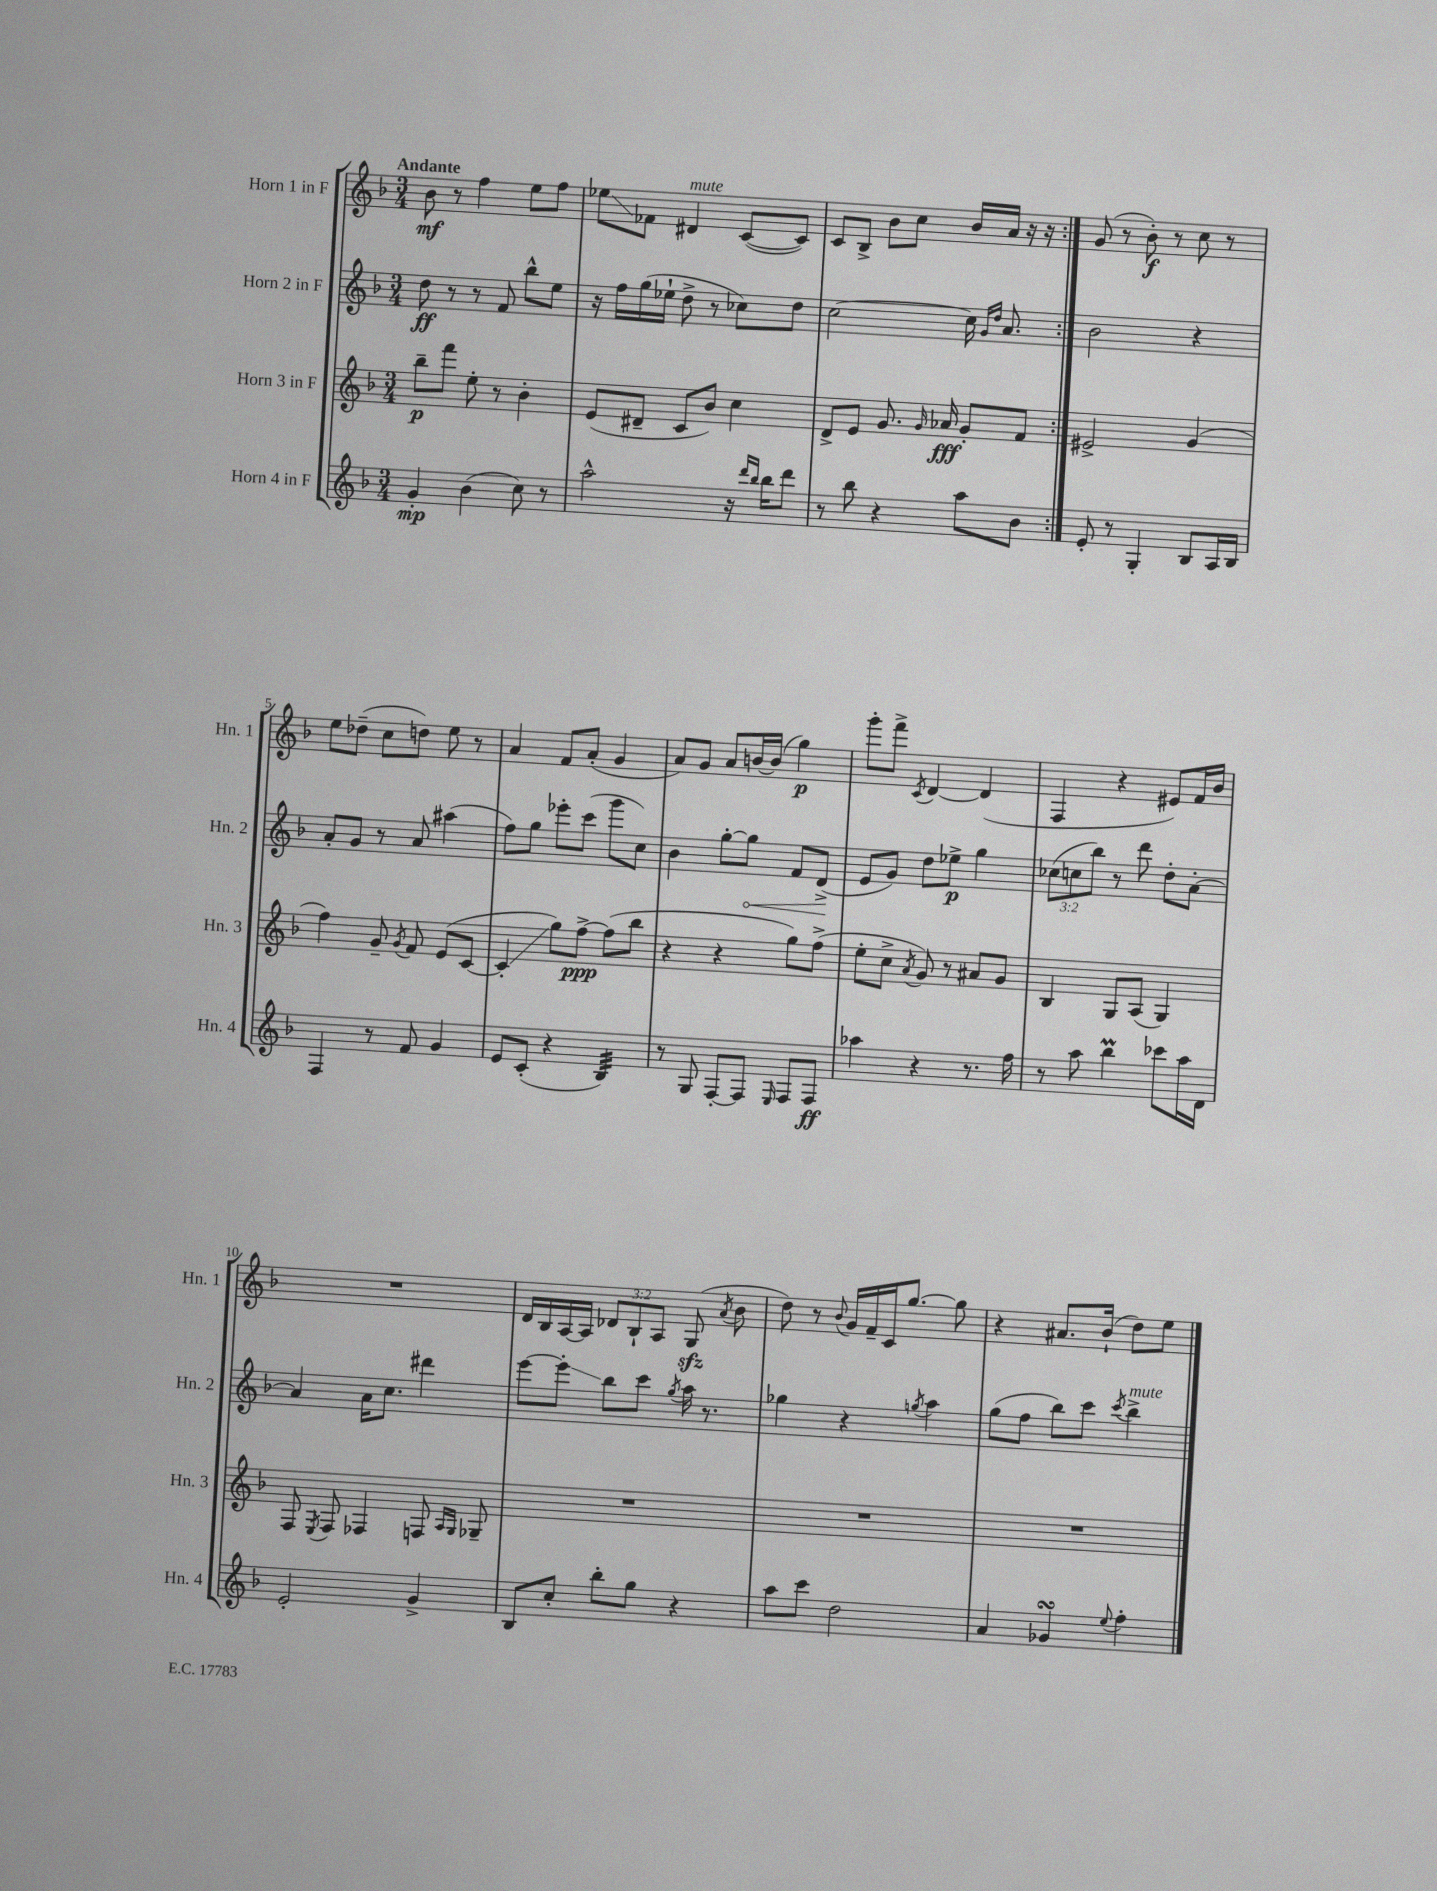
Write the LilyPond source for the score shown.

<<
\new StaffGroup <<
\new Staff = "s0" \with { instrumentName = "Horn 1 in F" shortInstrumentName = "Hn. 1" } {
    \clef treble \key f \major \numericTimeSignature \time 3/4 \override Staff.TupletNumber.text = #tuplet-number::calc-fraction-text \tempo "Andante"
    \autoBeamOff \repeat volta 2 { bes'8\mf r8 f''4 e''8[ f''8] |
    ees''8[\glissando fes'8] dis'4^\markup { \italic "mute" } c'8[~( c'8]) |
    c'8[ bes8]-> bes'8[ c''8] bes'16[ a'16] r16 r16 | }
    g'8( r8 bes'8-.\f) r8 c''8 r8 |
    e''8[ des''8]--( c''8[ d''8]) e''8 r8 |
    a'4 f'8[ a'8]-.( g'4 |
    a'8[) g'8] a'8[ b'16~ b'16]( g''4\p) |
    g'''8[-. f'''8]-> \acciaccatura { c'8 } d'4~ d'4( |
    f4 r4 eis'8[) f'16 bes'16] |
    R2. |
    d'16[ bes16 a16~ a16] \tuplet 3/2 { des'8[ bes8-! a8] } g8\sfz( \acciaccatura { a'8 } bes'8 |
    d''8) r8 \appoggiatura { bes'8 } g'16[ f'16-- c'16 g''8.]~ g''8 |
    r4 ais'8.[ bes'16]-!( d''8[) e''8] \bar "|." |
}
\new Staff = "s1" \with { instrumentName = "Horn 2 in F" shortInstrumentName = "Hn. 2" } {
    \clef treble \key f \major \numericTimeSignature \time 3/4 \override Staff.TupletNumber.text = #tuplet-number::calc-fraction-text
    \autoBeamOff \repeat volta 2 { d''8\ff r8 r8 f'8 bes''8[-^ e''8] |
    r16 f''16[ g''16( ees''16]-! d''8-> r8 ces''8[) d''8] |
    c''2~ c''16 \grace { g'16[ d''16] } a'8. | }
    bes'2 r4 |
    a'8[-. g'8] r8 a'8 ais''4( |
    f''8[) g''8] ees'''8[-. c'''8]( g'''8[ c''8]) |
    bes'4 g''8[~-. \once \override Hairpin.circled-tip = ##t g''8]\< f'8[ d'8]->\!( |
    e'8[ g'8]) d''8[ ees''8]->\p g''4 |
    \tuplet 3/2 { ces''8[( c''8 bes''8]) } r8 d'''8 d''8[-. a'8]~-. |
    a'4 a'16[ c''8.] dis'''4 |
    e'''8[~ e'''8]-.\glissando bes''8[ c'''8] \acciaccatura { g''8 } a''16 r8. |
    ges''4 r4 \acciaccatura { g''8 } a''4 |
    g''8[( f''8] bes''8[) c'''8] \acciaccatura { c'''8 } bes''4->^\markup { \italic "mute" } \bar "|." |
}
\new Staff = "s2" \with { instrumentName = "Horn 3 in F" shortInstrumentName = "Hn. 3" } {
    \clef treble \key f \major \numericTimeSignature \time 3/4
    \autoBeamOff \repeat volta 2 { bes''8[--\p f'''8] e''8-. r8 bes'4-. |
    e'8[( dis'8]-- c'8[ bes'8]) c''4 |
    d'8[-> e'8] g'8. \grace { g'16 } aes'16\fff g'8[-. f'8] | }
    eis'2-> g'4( |
    f''4) g'8-- \acciaccatura { g'8 } f'8 e'8[( c'8]~ |
    c'4-.\glissando g''8[) f''8]~->\ppp f''8[( bes''8] |
    r4 r4 g''8[) f''8]->( |
    e''8[-. c''8]-> \acciaccatura { a'8 } g'8) r8 ais'8[ g'8] |
    bes4 g8[ a8]( g4) |
    f8 \acciaccatura { e8 } f8 fes4 f8 \grace { a16[ g16] } ges8-- |
    R2. |
    R2. |
    R2. \bar "|." |
}
\new Staff = "s3" \with { instrumentName = "Horn 4 in F" shortInstrumentName = "Hn. 4" } {
    \clef treble \key f \major \numericTimeSignature \time 3/4
    \autoBeamOff \repeat volta 2 { g'4-.\mp bes'4( c''8) r8 |
    a''2-^ r16 \grace { d'''16[ bes''16] } bes''16[ d'''8] |
    r8 bes''8 r4 a''8[ bes'8] | }
    e'8-. r8 g4-. bes8[ a16 bes16] |
    f4 r8 f'8 g'4 |
    e'8[ c'8]-.( r4 bes4:32) |
    r8 g8 f8[~-. f8] \grace { e16 } f8[ f8]\ff |
    aes''4 r4 r8. f''16 |
    r8 a''8 bes''4\prall ces'''8[ a''16 d'16] |
    e'2-. g'4-> |
    bes8[ c''8]-. bes''8[-. g''8] r4 |
    a''8[ c'''8] d''2 |
    a'4 ges'4\turn \appoggiatura { e''8 } f''4-. \bar "|." |
}
>>
>>
